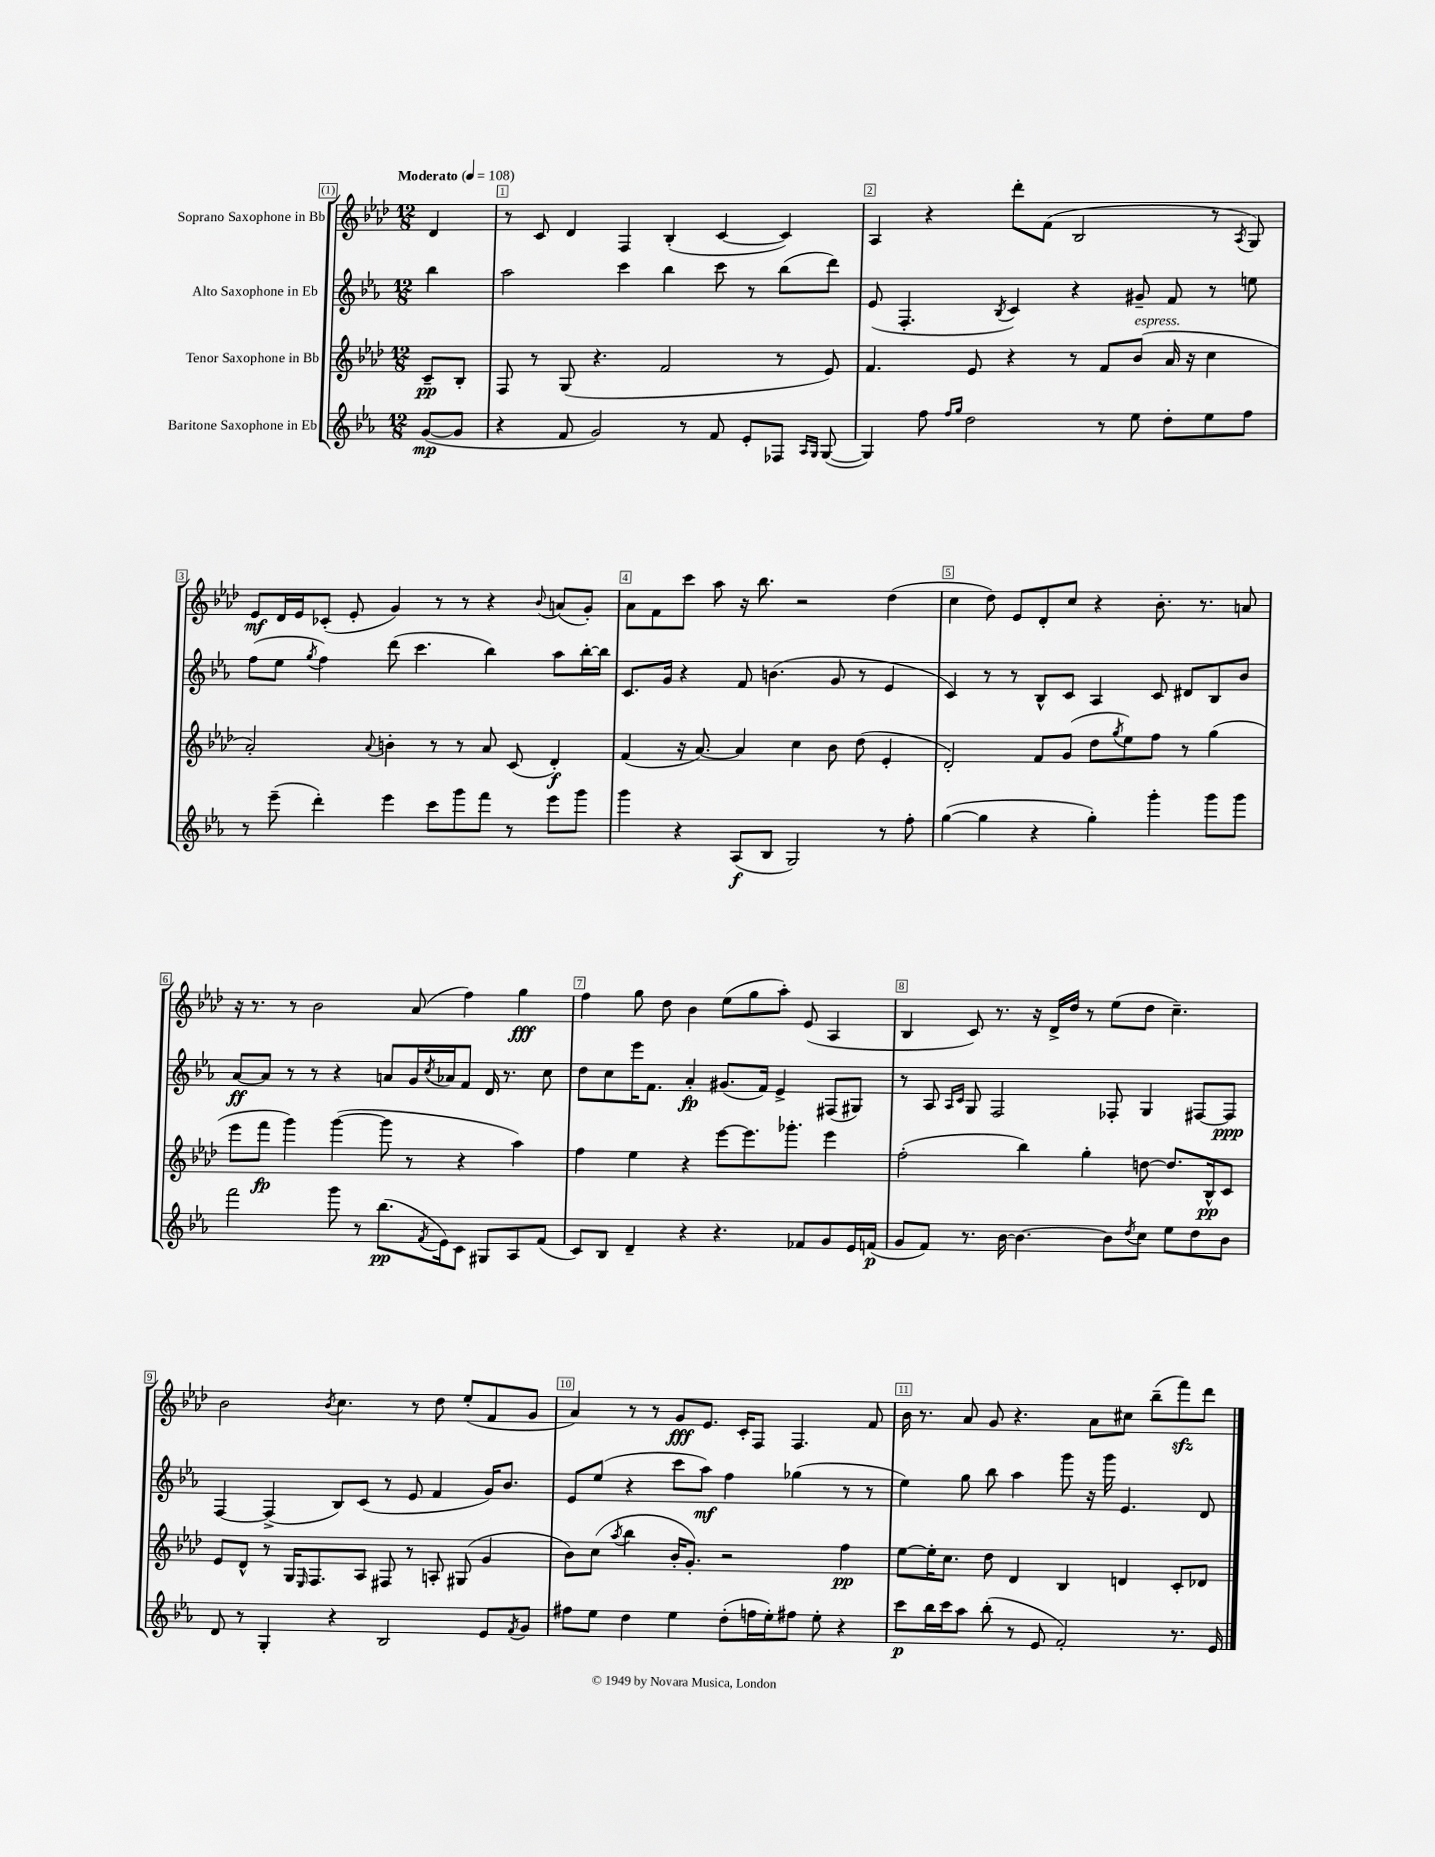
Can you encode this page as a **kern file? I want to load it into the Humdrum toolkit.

**kern	**kern	**kern	**kern
*staff4	*staff3	*staff2	*staff1
*clefG2	*clefG2	*clefG2	*clefG2
*k[b-e-a-]	*k[b-e-a-d-]	*k[b-e-a-]	*k[b-e-a-d-]
*M12/8	*M12/8	*M12/8	*M12/8
*MM108	*MM108	*MM108	*MM108
([8g/L	8c~/L	4bb-\	4d-/
8g/]J	8B-'/J	.	.
=	=	=	=
4r	8F/	2aa-\	8r
.	8r	.	8c/
8f/	(8G/	.	4d-/
2g/)	4.r	.	.
.	.	4ccc\	4F/
.	2f/	4bb-\	(4B-'/
8r	.	.	.
8f/	.	8ccc\	[4c/
8e-'/L	.	8r	.
8F-/J	8r	(8bb-\L	4c/])
16qqA-/LL	.	.	.
16qqG/JJ	.	.	.
([8G/	8e-/)	8ddd\J)	.
=	=	=	=
4G/])	4.f/	(8e-/	4A-/
.	.	4.F'/	.
8ff\	.	.	4r
16qqff/LL	.	.	.
16qqgg/JJ	.	.	.
2dd\	8e-/	.	.
.	.	8qB-/	.
.	4r	4c/)	8ddd-'\L
.	.	.	(8f\J
.	8r	4r	2B-/
8r	8f/L	.	.
8ee-\	(8b-/J	8g#~/	.
8dd'\L	16a-/	8f/	.
.	16r	.	.
8ee-\	4cc\	8r	8r
.	.	.	8qA-/
8ff\J	.	8ee\	8G/)
=	=	=	=
8r	2a-'/)	(8ff\L	8e-/L
(8eee-~\	.	8ee-\J	16d-/L
.	.	.	16e-/J
.	.	8qgg/	.
4ddd'\)	.	4ff\)	(8c-'/J
.	.	.	8e-'/
.	8qqa-/	.	.
4eee-\	4b'\	(8ddd\	4g/)
.	.	4.ccc\	.
8ccc\L	8r	.	8r
8ggg\	8r	.	8r
8fff\J	8a-/	4bb-\)	4r
8r	(8c/	.	.
.	.	.	8qqb-/
8eee-\L	4d-'/)	8aa-\L	(8a/L
8ggg\J	.	[16bb-'\L	8g'/J)
.	.	16bb-\]JJ	.
=	=	=	=
4ggg\	(4f/	8.c/L	8a-\L
.	.	.	8f\
.	.	16g/Jk	.
4r	16r	4r	8ccc\J
.	[8.a-/)	.	.
.	.	.	8aa-\
(8A-/L	4a-/]	8f/	16r
.	.	.	8.bb-\
8B-/J	.	(4.b\	.
2G/)	4cc\	.	2r
.	8b-\	8g/	.
.	(8dd-\	8r	.
8r	4e-'/	4e-/	(4dd-\
8ff'\	.	.	.
=	=	=	=
([4gg\	2d-'/)	4c/)	4cc\
4gg\]	.	8r	8dd-\)
.	.	8r	8e-/L
4r	8f/L	8B-^^/L	8d-'/
.	(8g/J	8c/J	8cc/J
4gg'\)	8dd-\L	4A-/	4r
.	8qgg/	.	.
.	8ee-\)	.	.
4ggg'\	8ff\J	8c/	8.b-'\
.	8r	8d#/L	.
.	.	.	8.r
8ggg\L	(4gg\	8B-/	.
8ggg\J	.	8b-/J	8a/
=	=	=	=
2fff\	8eee-\L	[8a-/L	16r
.	.	.	8.r
.	8fff\J	8a-/]J	.
.	4ggg\)	8r	8r
.	.	8r	2b-\
8ggg\	([4ggg\	4r	.
8r	.	.	.
(8.bb-\L	8ggg\]	8a/L	.
.	8r	16g/L	(8a-/
8qf/	.	8qcc/	.
16e-\k)	.	16a-/J	.
8c\J	4r	8f/J	4ff\)
8G#/L	.	16d/	.
.	.	8.r	.
8A-/	4aa-\)	.	4gg\
(8f/J	.	8cc\	.
=	=	=	=
8c/L)	4ff\	8dd\L	4ff\
8B-/J	.	8cc\	.
4d~/	4ee-\	16eee-\K	8gg\
.	.	8.f\J	.
.	.	.	8dd-\
4r	4r	4a-'/	4b-\
4.r	[8eee-\L	(8.g#/L	(8ee-\L
.	8.eee-\]	.	8gg\
.	.	16f/Jk)	.
.	.	4e-^/	8aa-'\J)
.	8.ggg-'\J	.	.
8f-/L	.	.	(8e-/
8g/	4eee-\	(8F#/L	4A-/
16e-/L	.	8G#/J)	.
(16f/JJ	.	.	.
=	=	=	=
8g/L	(2ff'\	8r	4B-/
8f/J)	.	8A-/	.
.	.	16qqA-/LL	.
.	.	16qqc/JJ	.
8.r	.	8G/	8c/)
.	.	2F/	8.r
[16b-\	.	.	.
4.b-\_	4bb-\)	.	.
.	.	.	16r
.	.	.	16d-^/LL
.	.	.	16dd-/JJ
.	4gg'\	.	8r
8b-\]L	.	8F-'/	(8ee-\L
8qdd/	.	.	.
8cc\J	[8dd\	4G/	8dd-\J
8ee-\L	8.dd/]L	.	4.cc~\)
8dd\	.	[8F#/L	.
.	16B-^^/k	.	.
8b-\J	8c/J	8F#/]J	.
=	=	=	=
8d/	8e-/L	[4F/	2b-\
8r	8d-^^/J	.	.
4G'/	8r	(4F^/]	.
.	16G/LK	.	.
.	16qqE-/	.	.
.	8.F/	.	.
.	.	.	8qb-/
4r	.	8B-/L)	4.cc\
.	8A-/J	(8c/J	.
2B-/	8F#/	8r	.
.	8r	8e-/	8r
.	8A'/	4f/	8dd-\
.	(8G#/	.	(8ee-'/L
8e-/L	4g/	16g/LK)	8f/
.	.	8.b-/J	.
8qf/	.	.	.
8g/J	.	.	8g/J
=	=	=	=
8ff#\L	8b-\L)	8e-/L	4a-/)
8ee-\J	(8cc\J	(8ee-/J	.
.	8qaa-/	.	.
4dd\	4bb-\	4r	8r
.	.	.	8r
4ee-\	16b-'/LK	8ccc\L	8g/L
.	8.g'/J)	.	.
.	.	8aa-\J)	8.e-/J
(8dd'\L	2r	4ff\	.
.	.	.	16c'/LK
16ff\L	.	.	8F/J
16ee-'\J)	.	.	.
8ff#\J	.	(4gg-\	4.F/
8ee-'\	.	.	.
4r	4ff\	8r	.
.	.	8r	8f/
=	=	=	=
8ccc\L	[8ee-\L	4ee-\)	16b-\
.	.	.	8.r
16bb-\L	16ee-'\]K	.	.
16ccc\J	8.cc\J	.	.
8aa-\J	.	8gg\	8a-/
(8bb-'\	8dd-\	8bb-\	8g/
8r	4d-/	4aa-\	4.r
8e-/	.	.	.
2f'/)	4B-/	8ggg\	.
.	.	16r	8a-\L
.	.	16ggg\	.
.	4d/	4.e-/	8cc#\J
.	.	.	(8bb-~\L
8.r	8c'/L	.	8fff\)
.	8d-/J	8d/	8ddd-\J
16e-/	.	.	.
==	==	==	==
*-	*-	*-	*-
